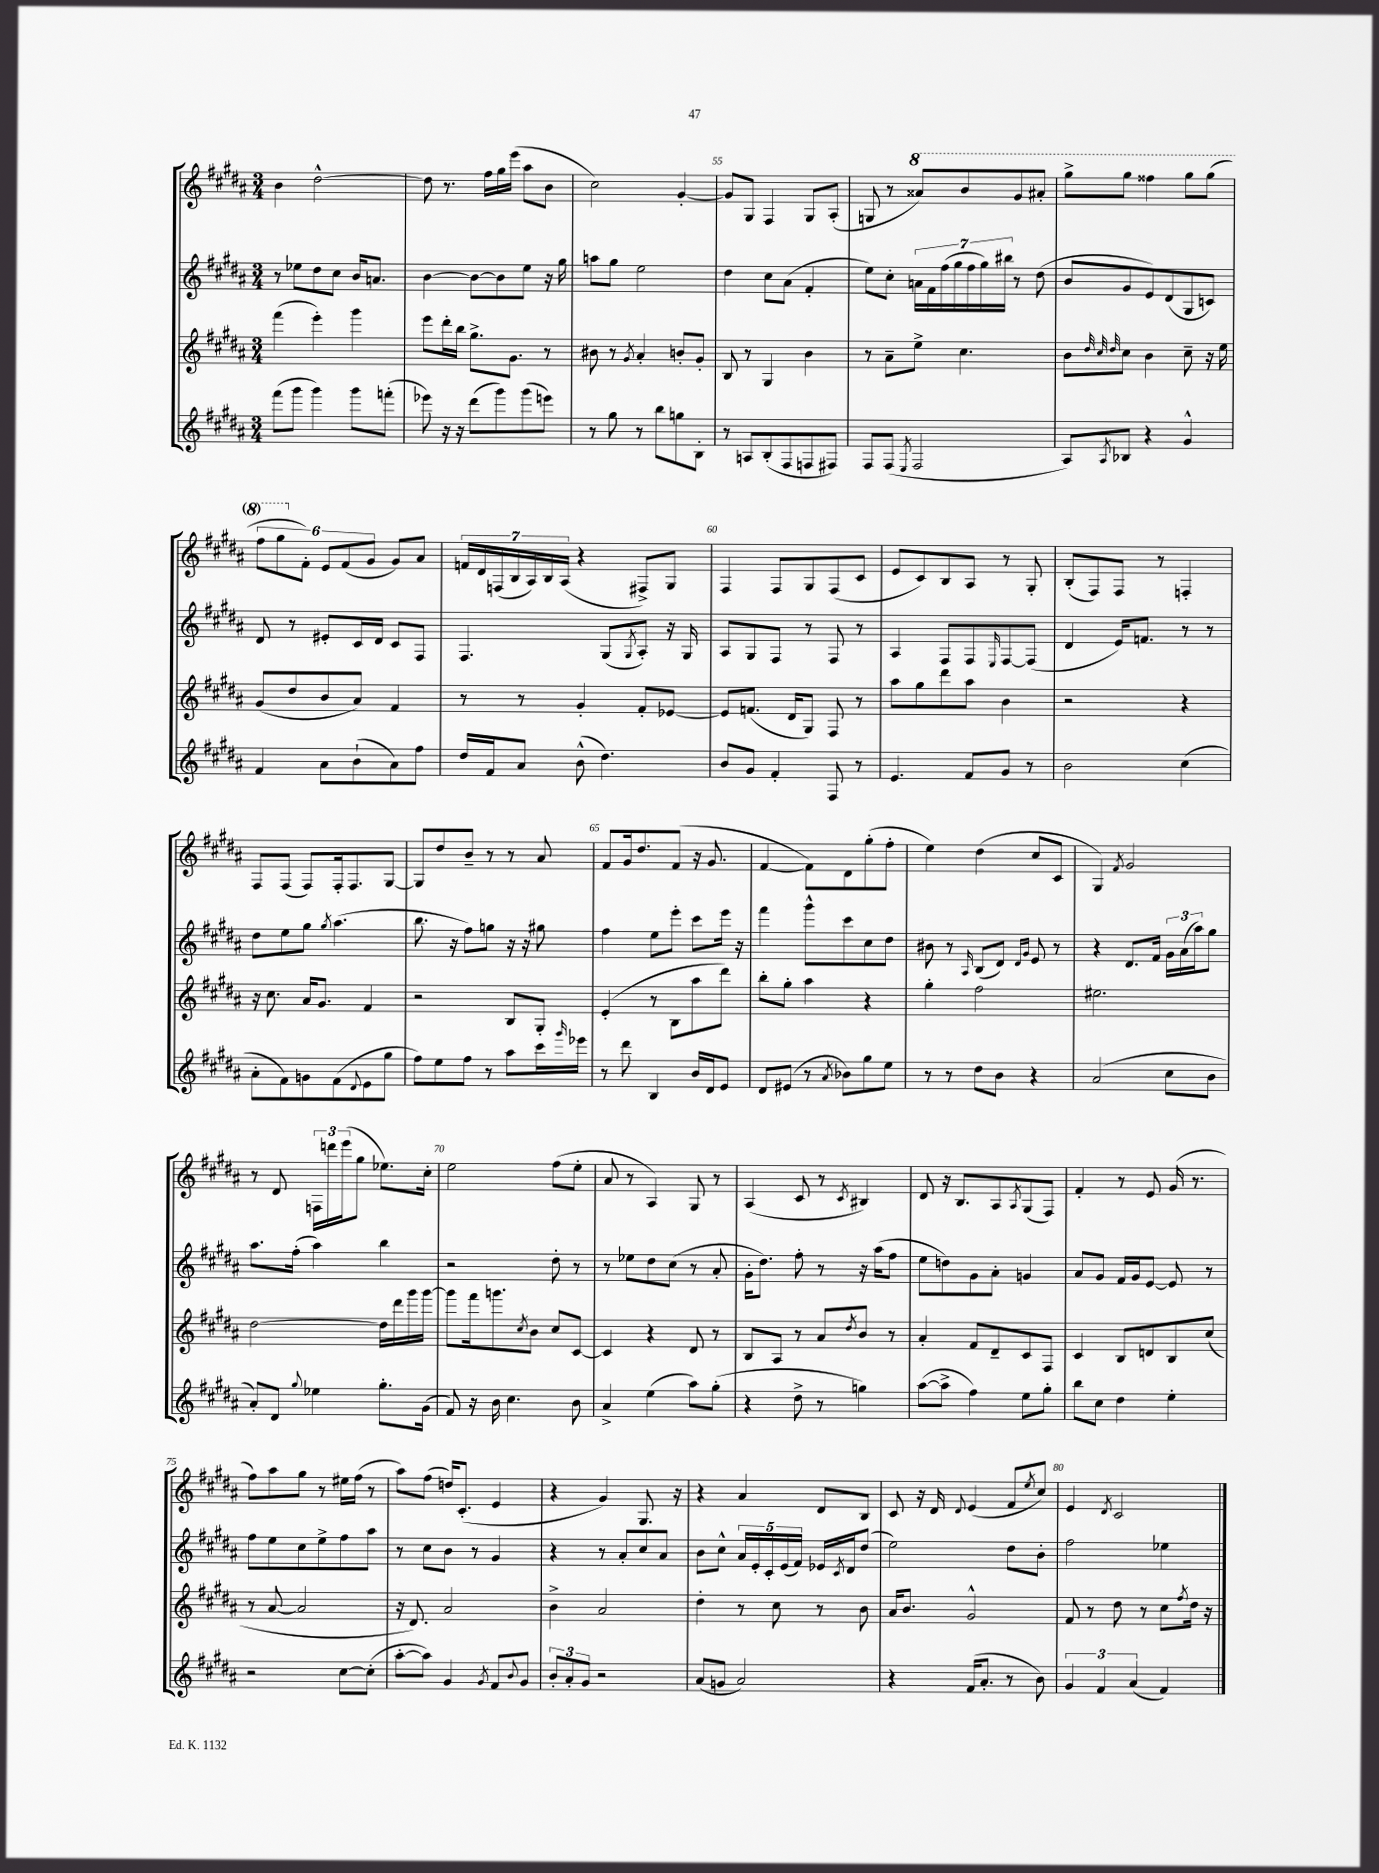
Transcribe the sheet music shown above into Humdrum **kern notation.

**kern	**kern	**kern	**kern
*staff4	*staff3	*staff2	*staff1
*clefG2	*clefG2	*clefG2	*clefG2
*k[f#c#g#d#a#]	*k[f#c#g#d#a#]	*k[f#c#g#d#a#]	*k[f#c#g#d#a#]
*M3/4	*M3/4	*M3/4	*M3/4
(8fff#	(4fff#	8r	4b
8ggg#	.	8ee-	.
4ggg#)	4eee')	8dd#	[2dd#^^
.	.	8cc#	.
8ggg#	4ggg#	16b	.
.	.	8.a	.
(8fff'	.	.	.
=	=	=	=
8eee-)	8eee	[4b	8dd#]
16r	16ddd#'	.	8.r
16r	16bb	.	.
(8ddd#	8.gg#^	8b_	.
.	.	.	16ff#
8ggg#)	.	8b]	16gg#
.	8.g#	.	(16eee
(8ggg#	.	8ee	8aa#
8eee)	8r	16r	8b
.	.	16gg#	.
=	=	=	=
8r	8b#	8aa	2cc#)
8gg#	8r	8gg#	.
.	8qg#	.	.
8r	4a#'	2ee	.
8bb	.	.	.
8gg	8b'	.	[4g#'
8B'	8g#'	.	.
=	=	=	=
8r	8B	4dd#	8g#]
8A	8r	.	8G#
(8B'	4G#	8cc#	4F#
8F#	.	(8a#	.
8F	4b	4f#'	8G#
8F#)	.	.	(8A#'
=	=	=	=
8F#	8r	8ee)	8G
(8F#	8a#~	8cc#'	8r
8qE	.	.	.
2F#	8ee^	28a	8aa##)
.	.	28f#	.
.	.	(28ff#	.
.	.	28gg#	.
.	4.cc#	.	8bb
.	.	28ff#	.
.	.	28gg#)	.
.	.	28bb#	.
.	.	8r	8gg#
.	.	(8dd#	8aa#'
=	=	=	=
8A#)	8b	8b	8ggg#^
.	32qqdd#	.	.
.	32qqcc#	.	.
8qA#	32qqdd#	.	.
8B-	8cc#	8g#	8ggg#
4r	4b	8e)	4fff##
.	.	(8d#	.
4g#^^	8cc#~	8G#	8ggg#
.	16r	8c)	(8ggg#
.	16ee	.	.
=	=	=	=
4f#	(8g#	8d#	12fff#
.	.	.	12ggg#
.	8dd#	8r	.
.	.	.	12f#')
8a#	8b	8e#'	12e
.	.	.	(12f#
(8b`	8a#)	16c#	.
.	.	.	12g#
.	.	16d#	.
8a#)	4f#	8c#	8g#)
8ff#	.	8F#	8a#
=	=	=	=
16dd#	8r	4.F#	28f
.	.	.	28d#
16f#	.	.	.
.	.	.	(28F
.	.	.	28B
8a#	8r	.	.
.	.	.	28A#)
.	.	.	28B
.	.	.	(28A#
(8b^^	4g#'	.	4r
4.dd#)	.	(8G#	.
.	.	8qG#	.
.	8f#'	8A#')	8F#^)
.	[8e-	16r	8G#
.	.	16G#	.
=	=	=	=
8b	8e-]	8A#	4F#
8g#	(8.f	8G#	.
4f#'	.	8F#	8F#
.	16d#	.	.
.	8G#)	8r	8G#
8F#	8F#	8F#	(8F#
8r	8r	8r	8c#
=	=	=	=
4.e	8aa#	4A#	8e
.	8gg#	.	8c#)
.	8ddd#	8F#	8B
8f#	8aa#	8F#	8A#
.	.	16qqE	.
8g#	4b	[8F#	8r
8r	.	(8F#]	8G#'
=	=	=	=
2b	2r	4d#	(8B'
.	.	.	8F#)
.	.	16e)	8F#
.	.	8.f	.
.	.	.	8r
(4cc#	4r	8r	4F'
.	.	8r	.
=	=	=	=
8a#'	16r	8dd#	8F#
.	8.cc#	.	.
8f#)	.	8ee	(8F#
8g	16a#	8gg#	8F#)
.	8.g#	.	.
.	.	8qgg#	.
(8f#	.	(4.aa#	16F#'
.	.	.	8.F#
8qqd#	.	.	.
8e	4f#	.	.
8gg#	.	.	[8G#
=	=	=	=
8ff#)	2r	8.bb	8G#]
8ee	.	.	8dd#
.	.	16r	.
8ff#	.	8ff#)	8b~
8r	.	8gg	8r
8aa#	8B	16r	8r
.	.	16r	.
16ccc#	8G#'	8gg#	8a#
16qqggg#	.	.	.
16eee-	.	.	.
=	=	=	=
8r	(4e'	4ff#	8f#
8ddd#	.	.	16g#
.	.	.	8.dd#
4B	8r	8ee	.
.	8B	8eee'	(8f#
16b	8aa#	8ccc#	16r
16d#	.	.	8.g#
8e	8ddd#)	16eee	.
.	.	16r	.
=	=	=	=
8d#	8bb'	4fff#	[4f#
(8e#	8gg#'	.	.
8r	4aa#	8ggg#^^	8f#])
8qa#	.	.	.
8b-)	.	8ccc#	8d#
8gg#	4r	8cc#	(8gg#'
8ee	.	8dd#	8ff#'
=	=	=	=
8r	4gg#'	8b#	4ee)
8r	.	8r	.
.	.	16qqA#	.
8dd#	2ff#	(8B	(4dd#
8b	.	8d#)	.
.	.	16qqd#	.
.	.	16qqg#	.
4r	.	8e	8cc#
.	.	8r	8c#
=	=	=	=
(2a#	2.ee#	4r	4G#)
.	.	.	8qf#
.	.	8.d#	2g#
.	.	16f#	.
8cc#	.	24g#	.
.	.	(24a#	.
.	.	24aa#)	.
8b	.	8gg#	.
=	=	=	=
8a#')	[2dd#	8.aa#	8r
8d#	.	.	8d#
.	.	(16ff#'	.
8qqgg#	.	.	.
4ee-	.	4aa#)	24F
.	.	.	24ddd
.	.	.	(24eee
.	.	.	8gg#
8.gg#'	16dd#]	4bb	8.ee-)
.	16ddd#	.	.
.	16ggg#	.	.
(16g#	[16ggg#	.	16cc#'
=	=	=	=
8f#)	8ggg#]	2r	2ee
16r	16fff#	.	.
16b	8.ggg	.	.
4.cc#	.	.	.
.	8qcc#	.	.
.	8b	.	.
.	8cc#	8dd#'	(8ff#
8b	[8c#	8r	8ee'
=	=	=	=
4a#^	4c#]	8r	8a#
.	.	8ee-	8r
(4ee	4r	8dd#	4A#)
.	.	(8cc#	.
8aa#)	8d#	8r	8G#
(8gg#'	8r	8a#'	8r
=	=	=	=
4r	8B	16g#'	(4A#
.	.	8.dd#)	.
.	8A#	.	.
8dd#^	8r	8ff#'	8c#
8r	8a#	8r	8r
.	8qdd#	.	8qc#
4gg)	8b	16r	4B#)
.	.	(16aa#	.
.	8r	8ff#	.
=	=	=	=
([8aa#	4a#'	8ee	8d#
8aa#^]	.	8dd)	16r
.	.	.	8.B
4ff#)	8f#	8g#	.
.	8d#~	8a#'	8A#
.	.	.	8qA#
8ee	8c#	4g	(8G#
8gg#'	8F#	.	8F#)
=	=	=	=
8bb	4c#	8a#	4f#'
8cc#	.	8g#	.
4dd#	8B	16f#	8r
.	.	16g#	.
.	8d	[8e	8e
4ee'	8B	8e]	(16g#
.	.	.	8.r
.	(8cc#	8r	.
=	=	=	=
2r	8r	8ff#	8ff#)
.	[8a#	8ee	8aa#
.	2a#]	8cc#	8gg#
.	.	8ee^	8r
[8cc#	.	8ff#	16ee#
.	.	.	(16ff#
(8cc#']	.	8aa#	8r
=	=	=	=
[8aa#'	16r	8r	8aa#)
.	8.d#)	.	.
8aa#])	.	8cc#	(8ff#
4g#	2a#	8b	16dd)
.	.	.	(8.c#'
.	.	8r	.
8qg#	.	.	.
8f#	.	4g#	4e
8qqb	.	.	.
8g#	.	.	.
=	=	=	=
12b'	4b^	4r	4r
12a#'	.	.	.
12g#	.	.	.
2r	2a#	8r	4g#)
.	.	8a#'	.
.	.	8cc#	8.G#
.	.	8a#	.
.	.	.	16r
=	=	=	=
(8a#	4dd#'	8b	4r
8g	.	8cc#^^	.
2a#)	8r	20a#	4a#
.	.	20e'	.
.	.	20c#'	.
.	8cc#	.	.
.	.	(20e	.
.	.	20f#)	.
.	8r	16e-	8d#
.	.	8qc#	.
.	.	16d#	.
.	8b	(8dd#	8B
=	=	=	=
4r	16a#	2ee)	8c#
.	8.b	.	.
.	.	.	16r
.	.	.	16d#
.	.	.	8qqd#
(16f#	2g#^^	.	(4e
8.a#'	.	.	.
8r	.	8dd#	8f#
.	.	.	8qee
8b)	.	8b'	8cc#)
=	=	=	=
6g#	8f#	2ff#	4e
.	8r	.	.
6f#	.	.	.
.	.	.	8qd#
.	8dd#	.	2c#
(6a#	.	.	.
.	8r	.	.
4f#)	8cc#	4ee-	.
.	8qff#	.	.
.	16dd#	.	.
.	16r	.	.
==	==	==	==
*-	*-	*-	*-
